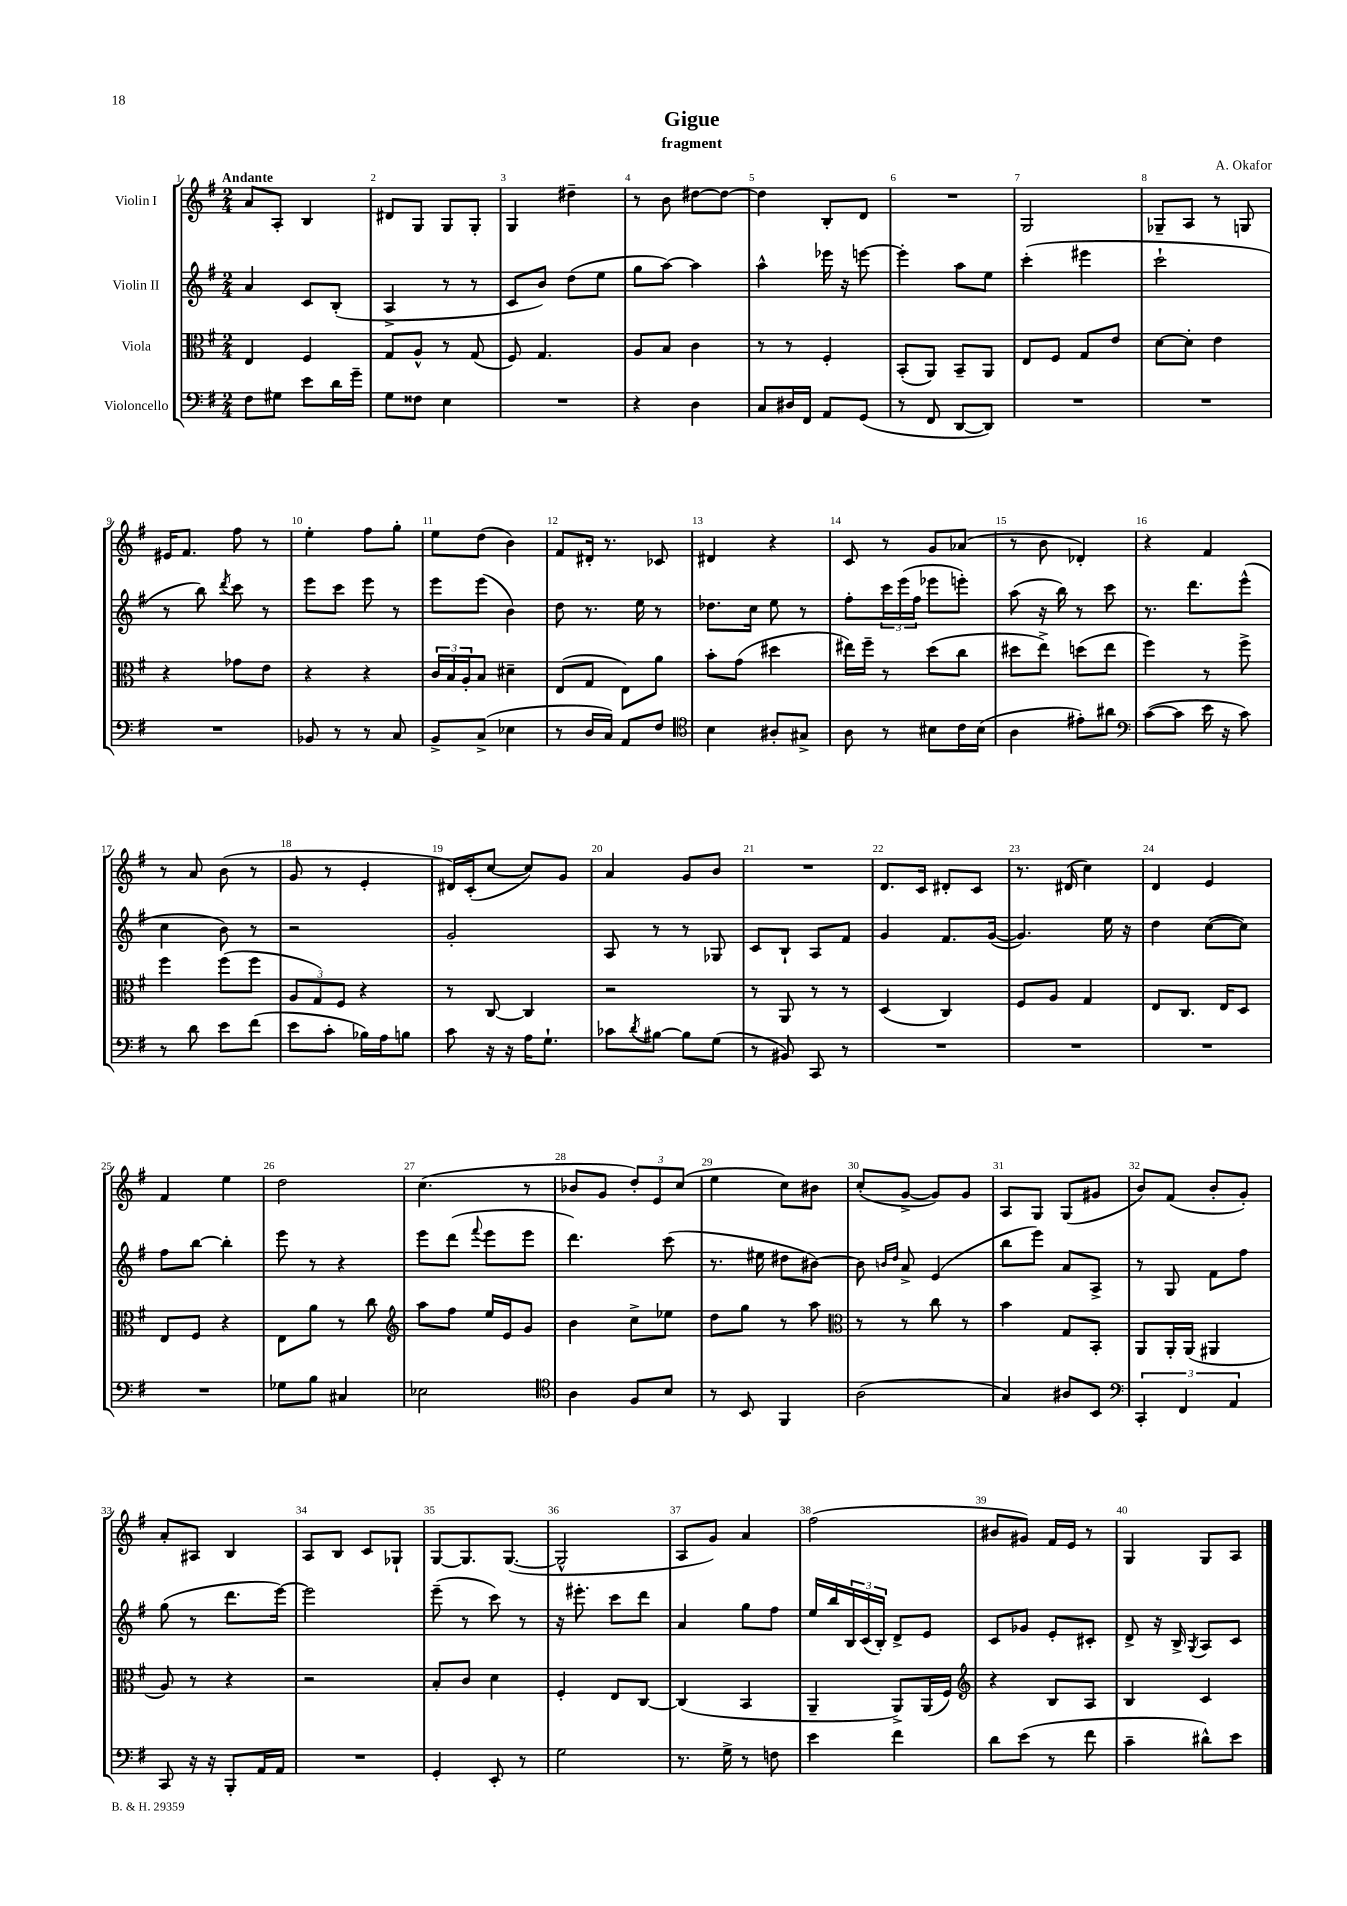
\header { title = "Gigue" composer = "A. Okafor" subtitle = "fragment" }
<<
\new StaffGroup <<
\new Staff = "s0" \with { instrumentName = "Violin I" } {
    \clef treble \key g \major \numericTimeSignature \time 2/4 \tempo "Andante"
    a'8 a8-. b4 |
    dis'8 g8 g8 g8-. |
    g4 dis''4-- |
    r8 b'8 dis''8~ dis''8~ |
    dis''4 b8-. d'8 |
    R2 |
    g2 |
    ges8-- a8 r8 g8 |
    eis'16 fis'8. fis''8 r8 |
    e''4-. fis''8 g''8-. |
    e''8 d''8( b'4) |
    fis'8 dis'16-. r8. ces'8 |
    dis'4 r4 |
    c'8 r8 g'8 aes'8( |
    r8 b'8 des'4-.) |
    r4 fis'4 |
    r8 a'8 b'8( r8 |
    g'8 r8 e'4-. |
    dis'16) c'16-.( c''8~ c''8) g'8 |
    a'4 g'8 b'8 |
    R2 |
    d'8. c'16 dis'8-. c'8 |
    r8. dis'16( c''4) |
    d'4 e'4 |
    fis'4 e''4 |
    d''2 |
    c''4.( r8 |
    bes'8 g'8 \tuplet 3/2 { d''8-.) e'8 c''8( } |
    e''4 c''8) bis'8 |
    c''8-.( g'8~-> g'8) g'8 |
    a8 g8 g8( gis'8 |
    b'8) fis'8( b'8-. g'8-.) |
    a'8-. ais8 b4 |
    a8 b8 c'8 ges8-! |
    g8~ g8. g8.~( |
    g2-^ |
    a8 g'8) a'4 |
    fis''2( |
    bis'8 gis'8) fis'16 e'16 r8 |
    g4 g8 a8 \bar "|." |
}
\new Staff = "s1" \with { instrumentName = "Violin II" } {
    \clef treble \key g \major \numericTimeSignature \time 2/4
    a'4 c'8 b8-.( |
    a4-> r8 r8 |
    c'8 b'8) d''8( e''8 |
    g''8 a''8~) a''4 |
    a''4-^ ees'''16 r16 e'''8~ |
    e'''4-. a''8 e''8 |
    c'''4-.( eis'''4 |
    c'''2-! |
    r8 b''8) \acciaccatura { d'''8 } c'''8 r8 |
    e'''8 c'''8 e'''8 r8 |
    e'''8 e'''8( b'4) |
    d''8 r8. e''16 r8 |
    des''8. c''16 e''8 r8 |
    fis''8-. \tuplet 3/2 { c'''16 e'''16( fis''16 } ees'''8 e'''8-.) |
    a''8( r16 b''16) r8 c'''8 |
    r8. d'''8. e'''8-^( |
    c''4 b'8) r8 |
    r2 |
    g'2-. |
    a8 r8 r8 ges8 |
    c'8 b8-! a8 fis'8 |
    g'4 fis'8. g'16~( |
    g'4.) e''16 r16 |
    d''4 c''8~( c''8) |
    fis''8 b''8~ b''4-. |
    e'''8 r8 r4 |
    e'''8 d'''8( \appoggiatura { fis'''8 } e'''8 e'''8 |
    d'''4.) c'''8( |
    r8. eis''16 dis''8 bis'8~) |
    bis'8 \grace { b'16 d''16 } a'8-> e'4( |
    b''8 e'''8) a'8 a8-> |
    r8 g8 fis'8 fis''8 |
    g''8( r8 d'''8. e'''16~) |
    e'''2 |
    e'''8--( r8 c'''8) r8 |
    r16 eis'''8.-. c'''8 d'''8 |
    a'4 g''8 fis''8 |
    e''16 b''16 \tuplet 3/2 { b16 c'16( b16-.) } d'8-> e'8 |
    c'8 ges'8 e'8-. cis'8-. |
    d'8-> r16 b16-> \acciaccatura { g8 } a8 c'8 \bar "|." |
}
\new Staff = "s2" \with { instrumentName = "Viola" } {
    \clef alto \key g \major \numericTimeSignature \time 2/4
    e4 fis4 |
    g8 a8-^ r8 g8( |
    fis8) g4. |
    a8 b8 c'4 |
    r8 r8 fis4-. |
    b,8-.( a,8) b,8-- a,8 |
    e8 fis8 g8 e'8 |
    d'8~ d'8-. e'4 |
    r4 ges'8 e'8 |
    r4 r4 |
    \tuplet 3/2 { c'16 b16 a16-. } b8 dis'4-- |
    e8( g8 e8) a'8 |
    b'8-. g'8( dis''4 |
    eis''16) fis''16-- r8 d''8( c''8 |
    dis''8 e''8->) d''8( e''8 |
    fis''4) r8 fis''8-> |
    fis''4 fis''8( fis''8 |
    \tuplet 3/2 { a8 g8) fis8 } r4 |
    r8 c8~ c4 |
    r2 |
    r8 a,8 r8 r8 |
    d4( c4) |
    fis8 a8 g4 |
    e8 c8. e16 d8 |
    e8 fis8 r4 |
    e8 a'8 r8 c''8 |
    \clef treble a''8 fis''8 e''16 e'16 g'8 |
    b'4 c''8-> ees''8 |
    d''8 g''8 r8 a''8 |
    \clef alto r8 r8 c''8 r8 |
    b'4 g8 b,8-. |
    a,8 a,16-. a,16( ais,4 |
    a8) r8 r4 |
    r2 |
    b8-. c'8 d'4 |
    fis4-. e8 c8~ |
    c4( b,4 |
    a,4-- a,8->) a,16( fis16) |
    \clef treble r4 b8 a8 |
    b4 c'4 \bar "|." |
}
\new Staff = "s3" \with { instrumentName = "Violoncello" } {
    \clef bass \key g \major \numericTimeSignature \time 2/4
    fis8 gis8 e'8 d'16 g'16-- |
    g8 fisis8 e4 |
    R2 |
    r4 d4 |
    c8 dis16 fis,16 a,8 g,8( |
    r8 fis,8 d,8~ d,8) |
    R2 |
    R2 |
    R2 |
    bes,8 r8 r8 c8 |
    b,8-> c8->( ees4 |
    r8 d16 c16) a,8 fis8 |
    \clef tenor b4 ais8-. gis8-> |
    a8 r8 bis8 c'16 bis16( |
    a4 eis'8-.) ais'8 |
    \clef bass c'8~( c'8 e'16 r16 c'8) |
    r8 d'8 e'8 fis'8( |
    e'8 c'8-. bes16) a16 b8 |
    c'8 r16 r16 a16 g8.-! |
    ces'8 \acciaccatura { d'8 } bis8~ bis8 g8( |
    r8 bis,8) c,8 r8 |
    R2 |
    R2 |
    R2 |
    R2 |
    ges8 b8 cis4 |
    ees2 |
    \clef tenor a4 fis8 b8 |
    r8 b,8 fis,4 |
    a2( |
    g4) ais8 b,8 |
    \clef bass \tuplet 3/2 { c,4-. fis,4 a,4 } |
    c,8 r16 r16 b,,8-. a,16 a,16 |
    R2 |
    g,4-. e,8-. r8 |
    g2 |
    r8. g16-> r8 f8 |
    e'4 fis'4 |
    d'8 e'8( r8 fis'8 |
    c'4-- dis'8-^) e'8 \bar "|." |
}
>>
>>
\layout { \context { \Score \override BarNumber.break-visibility = ##(#f #t #t) barNumberVisibility = #all-bar-numbers-visible } }
